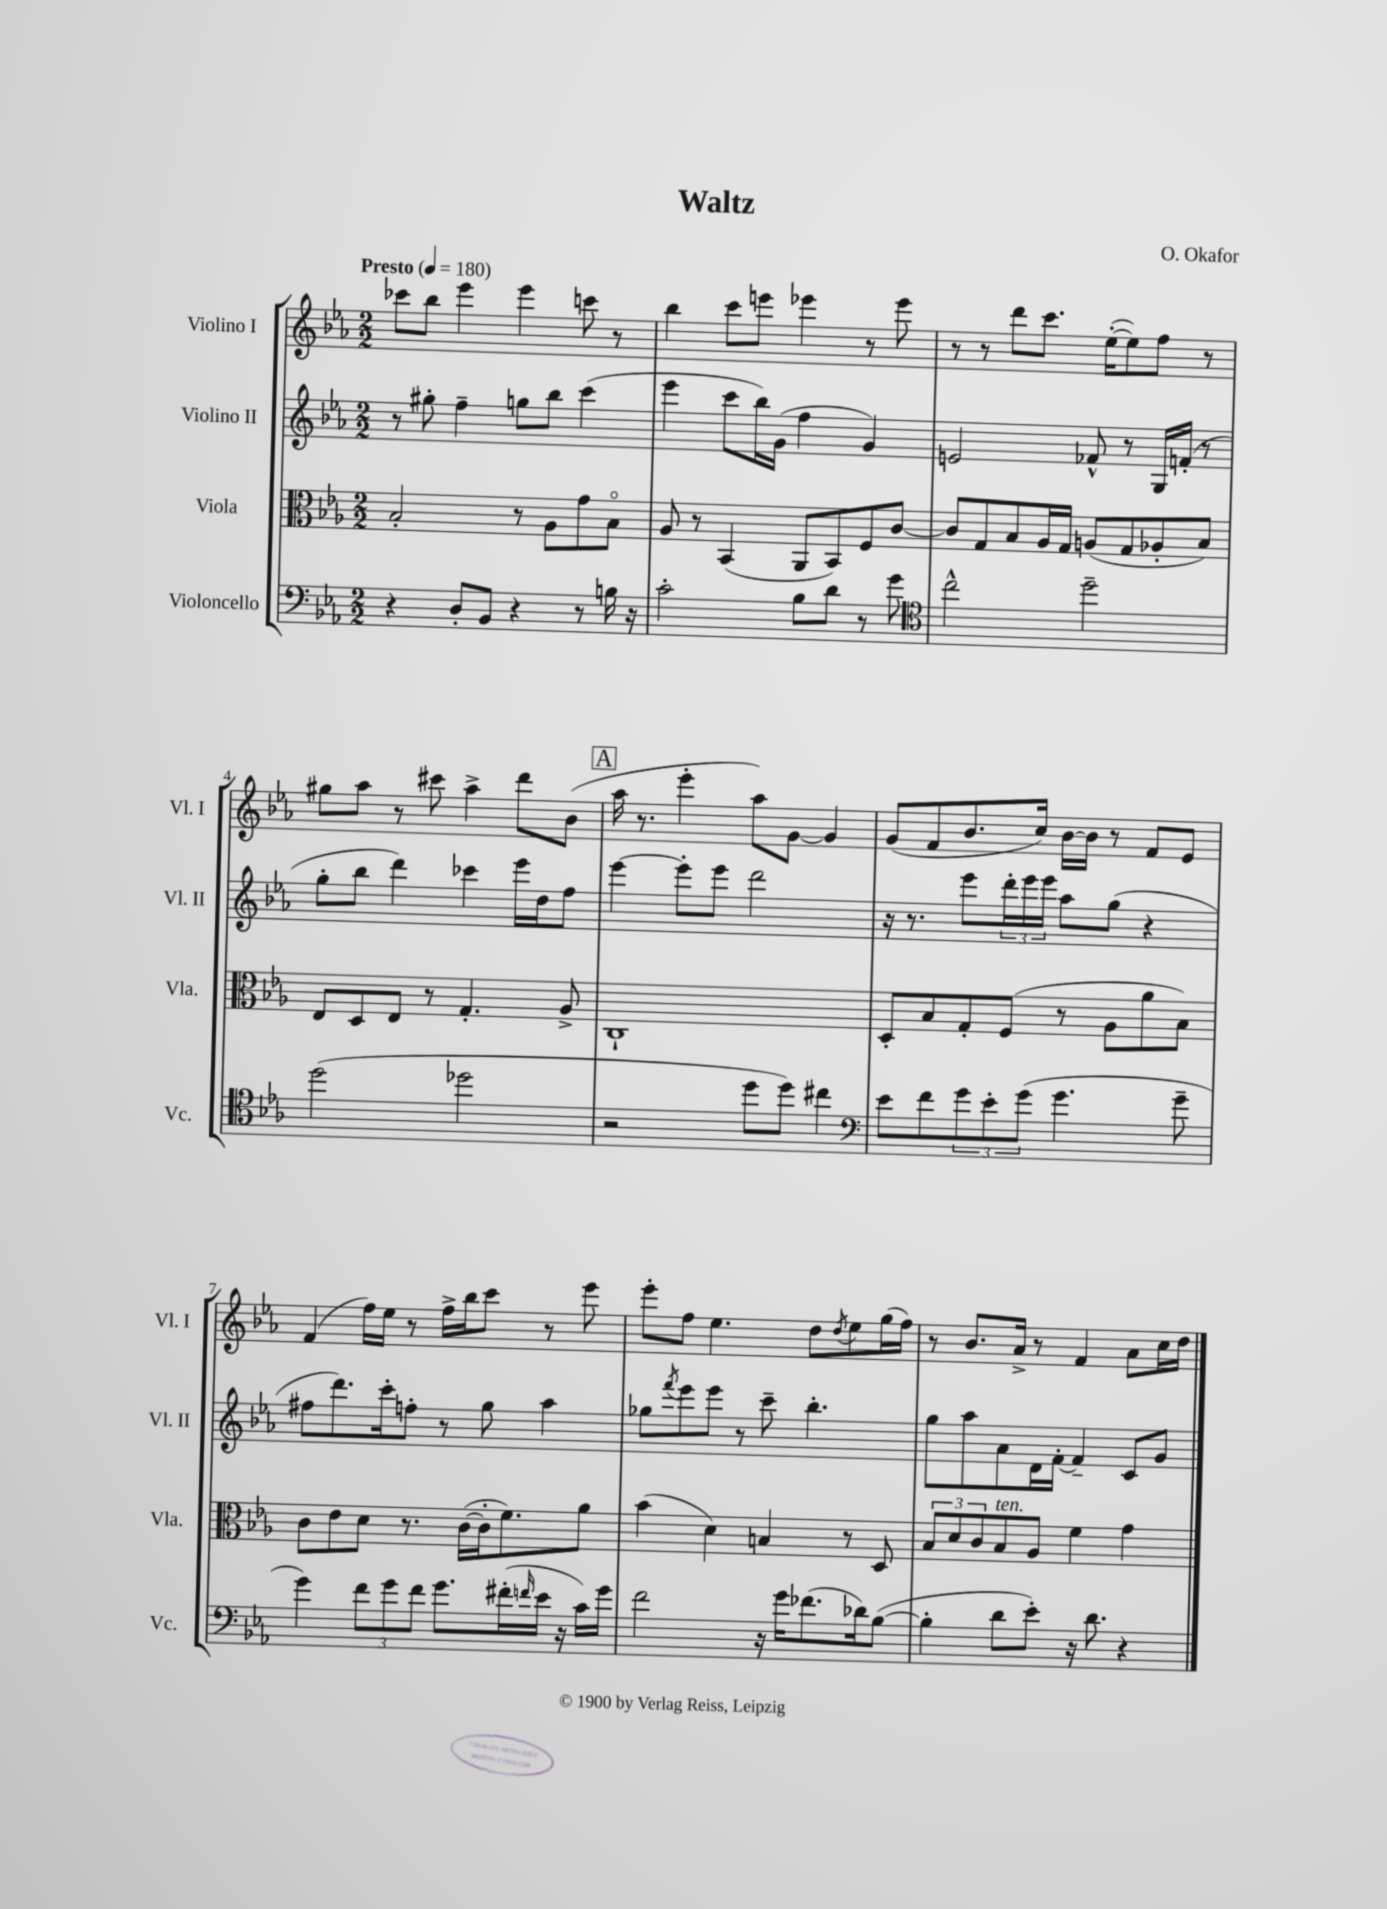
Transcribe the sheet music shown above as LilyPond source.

\header { title = "Waltz" composer = "O. Okafor" }
<<
\new StaffGroup <<
\new Staff = "s0" \with { instrumentName = "Violino I" shortInstrumentName = "Vl. I" } {
    \clef treble \key ees \major \numericTimeSignature \time 2/2 \tempo "Presto" 4 = 180
    ces'''8 bes''8 ees'''4 ees'''4 c'''8 r8 |
    bes''4 c'''8 e'''8 ees'''4 r8 ees'''8 |
    r8 r8 d'''8 c'''8. ees''16~-.( ees''8) f''8 r8 |
    gis''8 aes''8 r8 cis'''8 aes''4-> d'''8 bes'8( |
    \mark \markup { \box "A" } aes''16 r8. ees'''4-. aes''8) g'8~ g'4 |
    g'8( f'8 bes'8. c''16) bes'16~ bes'16 r8 f'8 ees'8 |
    f'4( f''16) ees''16 r8 f''16-> bes''16 c'''8 r8 ees'''8 |
    ees'''8-. f''8 ees''4. d''8 \acciaccatura { d''8 } ees''8 g''16( f''16) |
    r8 bes'8. aes'16-> r8 f'4 aes'8 c''16 d''16 \bar "|." |
}
\new Staff = "s1" \with { instrumentName = "Violino II" shortInstrumentName = "Vl. II" } {
    \clef treble \key ees \major \numericTimeSignature \time 2/2
    r8 gis''8-. f''4-- g''8 bes''8 c'''4( |
    ees'''4 c'''8 bes''16) g'16( f''4 g'4) |
    e'2 fes'8-^ r8 g16 f'16-.( r8 |
    g''8-. bes''8 d'''4) ces'''4 ees'''16 d''16 f''8 |
    \mark \markup { \box "A" } ees'''4~ ees'''8-. ees'''8 d'''2 |
    r16 r8. ees'''8 \tuplet 3/2 { d'''16-. ees'''16 ees'''16 } aes''8 g''8( r4 |
    fis''8 d'''8.) c'''16-. f''8-. r8 g''8 aes''4 |
    ges''8 \acciaccatura { f'''8 } ees'''8 ees'''8 r8 c'''8-- bes''4.-. |
    g''8 aes''8 aes'8 d'16 f'16~-. f'4-- c'8 g'8 \bar "|." |
}
\new Staff = "s2" \with { instrumentName = "Viola" shortInstrumentName = "Vla." } {
    \clef alto \key ees \major \numericTimeSignature \time 2/2
    bes2-. r8 aes8 g'8 bes8\flageolet |
    aes8 r8 bes,4( aes,8 bes,8) f8 c'8~ |
    c'8 g8 bes8 aes16 g16 a8( g8 aes8-. bes8) |
    ees8 d8 ees8 r8 g4.-. aes8-> |
    \mark \markup { \box "A" } c1-! |
    d8-. bes8 g8-. f8( r8 aes8 aes'8 bes8) |
    c'8 ees'8 d'8 r8. c'16~( c'16-. f'8.) aes'8 |
    bes'4( d'4) b4 r8 d8 |
    \tuplet 3/2 { bes8 d'8 c'8 } bes8^\markup { \italic "ten." } aes8 f'4 g'4 \bar "|." |
}
\new Staff = "s3" \with { instrumentName = "Violoncello" shortInstrumentName = "Vc." } {
    \clef bass \key ees \major \numericTimeSignature \time 2/2
    r4 d8-. bes,8 r4 r8 b16 r16 |
    c'2-. bes8 d'8 r8 g'8 |
    \clef tenor c''2-^ d''2-- |
    d''2( des''2 |
    \mark \markup { \box "A" } r2 d''8 d''8) cis''4 |
    \clef bass ees'8 f'8 \tuplet 3/2 { g'8 ees'8-. g'8( } g'4. g'8-- |
    g'4) \tuplet 3/2 { f'8 g'8 f'8 } g'8. fis'16-.( \grace { f'16 } ees'16 r16 c'16) g'16 |
    f'2 r16 g'16 fes'8.( des'16) bes8~( |
    bes4-. d'8 ees'8-.) r16 d'8. r4 \bar "|." |
}
>>
>>
